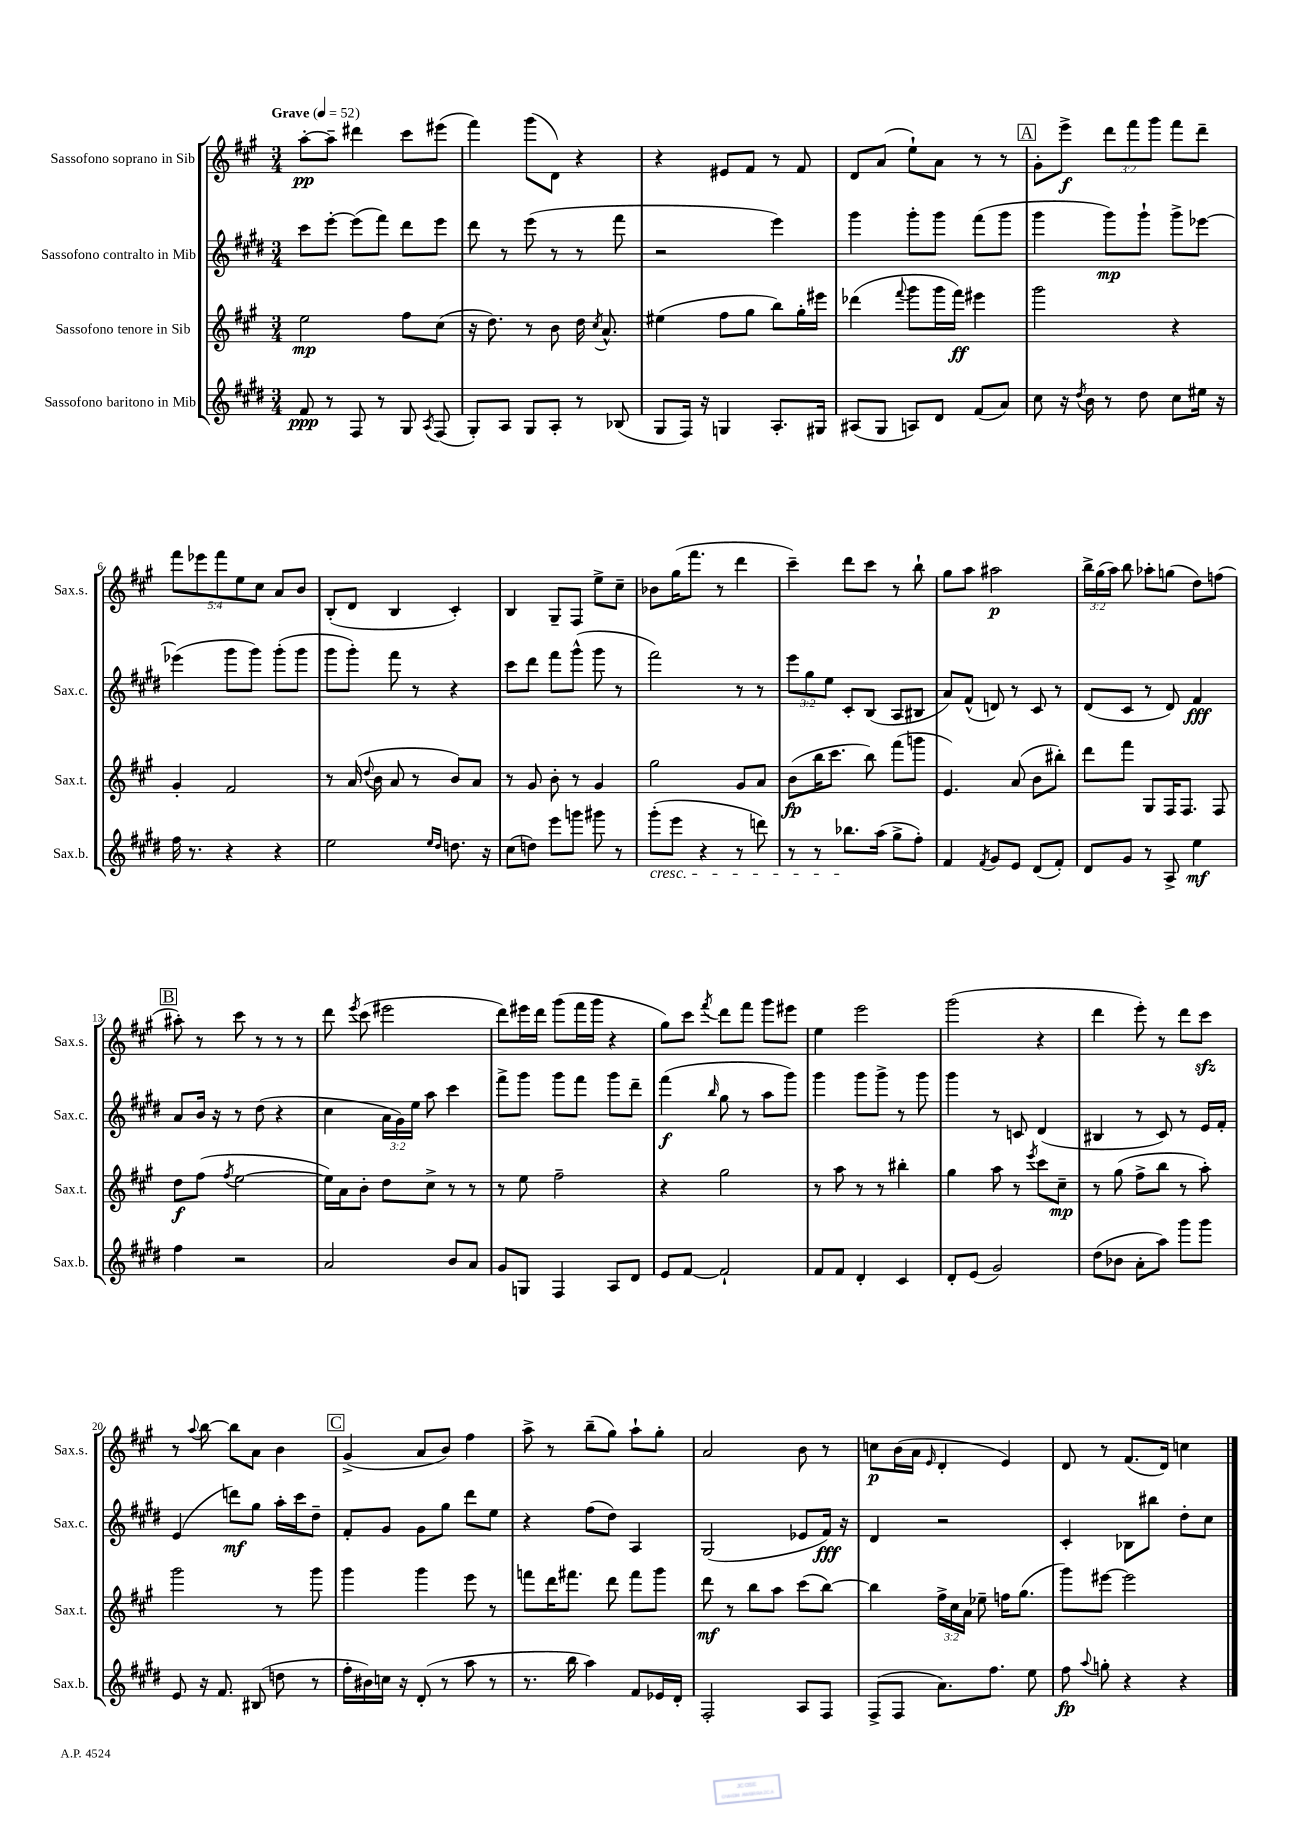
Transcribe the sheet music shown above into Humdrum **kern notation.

**kern	**dynam	**kern	**dynam	**kern	**dynam	**kern	**dynam
*part4	*part4	*part3	*part3	*part2	*part2	*part1	*part1
*staff4	*staff4	*staff3	*staff3	*staff2	*staff2	*staff1	*staff1
*I"Sassofono baritono in Mib	*	*I"Sassofono tenore in Sib	*	*I"Sassofono contralto in Mib	*	*I"Sassofono soprano in Sib	*
*I'Sax.b.	*	*I'Sax.t.	*	*I'Sax.c.	*	*I'Sax.s.	*
*clefG2	*	*clefG2	*	*clefG2	*	*clefG2	*
*k[f#c#g#d#]	*	*k[f#c#g#]	*	*k[f#c#g#d#]	*	*k[f#c#g#]	*
*M3/4	*	*M3/4	*	*M3/4	*	*M3/4	*
*MM52	*	*MM52	*	*MM52	*	*MM52	*
=1	=1	=1	=1	=1	=1	=1	=1
!	!	!	!	!	!	!LO:TX:a:B:t=Grave	!
8f#/	ppp	2ee\	mp	8ccc#\L	.	[8aa'\L	pp
8r	.	.	.	[8eee'\J	.	8aa~\J]	.
8F#/	.	.	.	(8eee\L]	.	4ddd#X\	.
8r	.	.	.	8fff#\J)	.	.	.
8G#/	.	8ff#\L	.	8ddd#\L	.	8ccc#\L	.
8qA/	.	.	.	.	.	.	.
(8F#/	.	(8cc#\J	.	8eee\J	.	(8eee#X\J	.
=2	=2	=2	=2	=2	=2	=2	=2
8G#'/L)	.	16r	.	8ddd#\	.	4fff#\)	.
.	.	8.dd\)	.	.	.	.	.
8A/J	.	.	.	8r	.	.	.
8G#/L	.	8r	.	(8eee\	.	(8ggg#\L	.
8A'/J	.	8b\	.	8r	.	8d\J)	.
8r	.	16dd\	.	8r	.	4r	.
.	.	8qcc#/	.	.	.	.	.
.	.	8.a^^/	.	.	.	.	.
(8B-X/	.	.	.	8fff#\	.	.	.
=3	=3	=3	=3	=3	=3	=3	=3
8G#/L	.	(4ee#X\	.	2r	.	4r	.
16F#/Jk)	.	.	.	.	.	.	.
16r	.	.	.	.	.	.	.
4Gn/	.	8ff#\L	.	.	.	8e#X/L	.
.	.	8gg#\J	.	.	.	8f#/J	.
8.A'/L	.	8bb\L)	.	4eee\)	.	8r	.
.	.	16gg#'\L	.	.	.	8f#/	.
16G#X/Jk	.	16eee#X\JJ	.	.	.	.	.
=4	=4	=4	=4	=4	=4	=4	=4
(8A#X/L	.	(4ddd-X\	.	4ggg#\	.	8d/L	.
8G#/J	.	.	.	.	.	(8a/J	.
.	.	8qqfff#/	.	.	.	.	.
8An/L)	.	8ggg#\L	.	8ggg#'\L	.	8ee`\L)	.
8d#/J	.	16ggg#\L	.	8ggg#\J	.	8a\J	.
.	.	16fff#\JJ)	ff	.	.	.	.
(8f#/L	.	4eee#X\	.	(8fff#\L	.	8r	.
8a/J)	.	.	.	8ggg#\J	.	8r	.
!!LO:REH:place=s1:t=A
=5	=5	=5	=5	=5	=5	=5	=5
8cc#\	.	2ggg#\	.	4ggg#\	.	8g#'\L	.
16r	.	.	.	.	.	8eee^\J	f
8qdd#/	.	.	.	.	.	.	.
16b\	.	.	.	.	.	.	.
8r	.	.	.	8ggg#\L)	mp	12ddd\L	.
.	.	.	.	.	.	12fff#\	.
8dd#\	.	.	.	8ggg#`\J	.	.	.
.	.	.	.	.	.	12ggg#\J	.
8cc#\L	.	4r	.	8ggg#^\L	.	8fff#\L	.
16ee#X\Jk	.	.	.	[8eee-X\J	.	8ddd~\J	.
16r	.	.	.	.	.	.	.
!!LO:LB:g=z
=6	=6	=6	=6	=6	=6	=6	=6
16ff#\	.	4g#'/	.	(4eee-X\]	.	10fff#\L	.
8.r	.	.	.	.	.	.	.
.	.	.	.	.	.	10eee-X\	.
.	.	.	.	.	.	10fff#\	.
4r	.	2f#/	.	8ggg#\L	.	.	.
.	.	.	.	.	.	10ee\	.
.	.	.	.	8ggg#\J)	.	.	.
.	.	.	.	.	.	10cc#\J	.
4r	.	.	.	(8ggg#'\L	.	8a/L	.
.	.	.	.	8ggg#\J	.	8b/J	.
=7	=7	=7	=7	=7	=7	=7	=7
2ee\	.	8r	.	8ggg#\L	.	(8B'/L	.
.	.	(16a/	.	8ggg#'\J)	.	8d/J	.
.	.	8qqdd/	.	.	.	.	.
.	.	16b\	.	.	.	.	.
.	.	8a/	.	8fff#\	.	4B/	.
.	.	8r	.	8r	.	.	.
16qqee/LL	.	.	.	.	.	.	.
16qqdd#/JJ	.	.	.	.	.	.	.
8.ddn\	.	8b/L)	.	4r	.	4c#'/)	.
.	.	8a/J	.	.	.	.	.
16r	.	.	.	.	.	.	.
=8	=8	=8	=8	=8	=8	=8	=8
(8cc#\L	.	8r	.	8ccc#\L	.	4B/	.
8ddn\J)	.	8g#/	.	8ddd#\J	.	.	.
8eee\L	.	8b'\	.	8fff#\L	.	8G#~/L	.
8gggn\J	.	8r	.	(8ggg#^^\J	.	8F#/J	.
8ggg#X\	.	4g#/	.	8ggg#\	.	8ee^\L	.
8r	.	.	.	8r	.	8cc#~\J	.
=9	=9	=9	=9	=9	=9	=9	=9
!LO:TX:b:i:t=cresc.	!	!	!	!	!	!	!
(8ggg#'\L	.	2gg#\	.	2fff#\)	.	8b-X\L	.
8eee\J	.	.	.	.	.	(16gg#\K	.
.	.	.	.	.	.	8.fff#\J	.
4r	.	.	.	.	.	.	.
.	.	.	.	.	.	8r	.
8r	.	8g#/L	.	8r	.	4ddd\	.
8dddn\)	.	8a/J	.	8r	.	.	.
=10	=10	=10	=10	=10	=10	=10	=10
8r	.	(8b\L	fp	12eee\L	.	4ccc#~\)	.
.	.	.	.	12gg#\	.	.	.
8r	.	16bb\K	.	.	.	.	.
.	.	.	.	12ee\J	.	.	.
.	.	8.ccc#\J	.	.	.	.	.
8.bb-X\L	.	.	.	8c#'/L	.	8ddd\L	.
.	.	8bb\)	.	(8B/J	.	8ccc#\J	.
(16aa\Jk	.	.	.	.	.	.	.
8gg#^\L	.	(8fff#\L	.	8A/L	.	8r	.
8ff#'\J)	.	8gggn\J	.	8B#X/J	.	8bb`\	.
=11	=11	=11	=11	=11	=11	=11	=11
4f#/	.	4.e/)	.	8a/L)	.	8gg#\L	.
.	.	.	.	(8f#^^/J	.	8aa\J	.
8qf#/	.	.	.	.	.	.	.
8g#/L	.	.	.	8dn/)	.	2aa#X\	p
8e/J	.	(8a/	.	8r	.	.	.
(8d#/L	.	8b\L	.	8c#/	.	.	.
8f#'/J)	.	8bb#X'\J)	.	8r	.	.	.
=12	=12	=12	=12	=12	=12	=12	=12
8d#/L	.	8ddd\L	.	(8d#/L	.	24bb^\LL	.
.	.	.	.	.	.	(24gg#\	.
.	.	.	.	.	.	24aa\JJ)	.
8g#/J	.	8fff#\J	.	8c#/J	.	8bb\	.
8r	.	8G#/L	.	8r	.	8aa-X'\L	.
8A^/	.	16F#/K	.	8d#/)	.	(8ggn\J	.
.	.	8.F#/J	.	.	.	.	.
4ee\	mf	.	.	4f#/	fff	8dd\L)	.
.	.	8F#/	.	.	.	(8ffn\J	.
!!LO:LB:g=z
!!LO:REH:place=s1:t=B
=13	=13	=13	=13	=13	=13	=13	=13
4ff#\	.	8dd\L	f	8a/L	.	8aa#X'\)	.
.	.	(8ff#\J	.	16b/Jk	.	8r	.
.	.	.	.	16r	.	.	.
.	.	8qff#/	.	.	.	.	.
2r	.	[2ee\	.	8r	.	8ccc#\	.
.	.	.	.	(8dd#\	.	8r	.
.	.	.	.	4r	.	8r	.
.	.	.	.	.	.	8r	.
=14	=14	=14	=14	=14	=14	=14	=14
2a/	.	16ee\LL])	.	4cc#\	.	8ddd\	.
.	.	16a\J	.	.	.	.	.
.	.	.	.	.	.	8qeee/	.
.	.	8b'\J	.	.	.	(8ccc#\	.
.	.	8dd\L	.	24a\LL	.	2eee#X\	.
.	.	.	.	24g#\)	.	.	.
.	.	.	.	24ee\JJ	.	.	.
.	.	8cc#^\J	.	8aa\	.	.	.
8b/L	.	8r	.	4ccc#\	.	.	.
8a/J	.	8r	.	.	.	.	.
=15	=15	=15	=15	=15	=15	=15	=15
8g#/L	.	8r	.	8fff#^\L	.	8ddd\L)	.
8Gn/J	.	8ee\	.	8ggg#\J	.	16eee#X\L	.
.	.	.	.	.	.	16ddd\JJ	.
4F#/	.	2ff#~\	.	8ggg#\L	.	(8ggg#\L	.
.	.	.	.	8fff#\J	.	16fff#\L	.
.	.	.	.	.	.	16ggg#\JJ	.
8A/L	.	.	.	8ggg#\L	.	4r	.
8d#/J	.	.	.	8ddd#~\J	.	.	.
=16	=16	=16	=16	=16	=16	=16	=16
8e/L	.	4r	.	(4fff#\	f	8gg#\L)	.
[8f#/J	.	.	.	.	.	8ccc#\J	.
.	.	.	.	16qqbb/	.	8qfff#/	.
2f#`/]	.	2gg#\	.	8gg#\	.	8ddd\L	.
.	.	.	.	8r	.	8fff#\J	.
.	.	.	.	8aa\L	.	8ggg#\L	.
.	.	.	.	8ggg#\J)	.	8eee#X\J	.
=17	=17	=17	=17	=17	=17	=17	=17
8f#/L	.	8r	.	4ggg#\	.	4ee\	.
8f#/J	.	8aa\	.	.	.	.	.
4d#'/	.	8r	.	8ggg#\L	.	2eee\	.
.	.	8r	.	8ggg#^\J	.	.	.
4c#/	.	4bb#X'\	.	8r	.	.	.
.	.	.	.	8ggg#\	.	.	.
=18	=18	=18	=18	=18	=18	=18	=18
8d#'/L	.	4gg#\	.	4ggg#\	.	(2ggg#\	.
(8e/J	.	.	.	.	.	.	.
2g#/)	.	8aa\	.	8r	.	.	.
.	.	8r	.	8cn/	.	.	.
.	.	8qeee/	.	.	.	.	.
.	.	8ccc#\L	.	(4d#/	.	4r	.
.	.	8cc#~\J	mp	.	.	.	.
=19	=19	=19	=19	=19	=19	=19	=19
(8dd#\L	.	8r	.	4B#X/	.	4ddd\	.
8b-X\J	.	(8gg#\	.	.	.	.	.
8a'\L	.	8ff#^\L	.	8r	.	8eee'\)	.
8aa\J)	.	8bb\J	.	8c#/)	.	8r	.
8ggg#\L	.	8r	.	8r	.	8ddd\L	.
8ggg#\J	.	8aa'\)	.	16e/LL	.	8ccc#zz\J	.
.	.	.	.	16f#'/JJ	.	.	.
!!LO:LB:g=z
=20	=20	=20	=20	=20	=20	=20	=20
8e/	.	2ggg#\	.	(4e/	.	8r	.
.	.	.	.	.	.	8qqaa/	.
16r	.	.	.	.	.	[8bb\	.
8.f#/	.	.	.	.	.	.	.
.	.	.	.	8dddn\L)	mf	8bb\L]	.
(8B#X/	.	.	.	8gg#\J	.	8a\J	.
8ddn\	.	8r	.	16aa'\LL	.	4b\	.
.	.	.	.	16ccc#\J	.	.	.
8r	.	8ggg#\	.	8dd#~\J	.	.	.
!!LO:REH:place=s1:t=C
=21	=21	=21	=21	=21	=21	=21	=21
16ff#'\LL	.	4ggg#\	.	8f#'/L	.	(4g#^/	.
16b#X\)	.	.	.	.	.	.	.
16ccn\JJ	.	.	.	8g#/J	.	.	.
16r	.	.	.	.	.	.	.
(8d#'/	.	4ggg#\	.	8g#\L	.	8a/L	.
8r	.	.	.	8gg#\J	.	8b/J)	.
8aa\	.	8eee\	.	8ddd#\L	.	4ff#\	.
8r	.	8r	.	8ee\J	.	.	.
=22	=22	=22	=22	=22	=22	=22	=22
8.r	.	8fffn\L	.	4r	.	8aa^\	.
.	.	16ddd\K	.	.	.	8r	.
16bb\	.	8.fff#X\J	.	.	.	.	.
4aa\)	.	.	.	(8ff#\L	.	(8bb~\L	.
.	.	8ddd\	.	8dd#\J)	.	8gg#\J)	.
8f#/L	.	8fff#\L	.	4A/	.	8aa`\L	.
16e-X/L	.	8ggg#\J	.	.	.	8gg#'\J	.
16d#'/JJ	.	.	.	.	.	.	.
=23	=23	=23	=23	=23	=23	=23	=23
2F#'/	.	8ddd\	mf	(2G#/	.	2a/	.
.	.	8r	.	.	.	.	.
.	.	8bb\L	.	.	.	.	.
.	.	8aa\J	.	.	.	.	.
8A/L	.	(8ccc#\L	.	8e-X/L	.	8b\	.
8F#/J	.	[8bb\J)	.	16f#/Jk)	fff	8r	.
.	.	.	.	16r	.	.	.
=24	=24	=24	=24	=24	=24	=24	=24
(8F#^/L	.	4bb\]	.	4d#/	.	8ccn\L	p
8F#/J	.	.	.	.	.	(16b\L	.
.	.	.	.	.	.	16a\JJ	.
.	.	.	.	.	.	16qqe/	.
8.a\L)	.	24ff#^\LL	.	2r	.	4d'/	.
.	.	24cc#\	.	.	.	.	.
.	.	24a\JJ	.	.	.	.	.
.	.	8ee-X~\	.	.	.	.	.
8.ff#\J	.	.	.	.	.	.	.
.	.	16ffn\KL	.	.	.	4e/)	.
.	.	(8.gg#\J	.	.	.	.	.
8ee\	.	.	.	.	.	.	.
=25	=25	=25	=25	=25	=25	=25	=25
8ff#\	fp	8ggg#\L)	.	4c#'/	.	8d/	.
8qqaa/	.	.	.	.	.	.	.
8ggn'\	.	[8eee#X\J	.	.	.	8r	.
4r	.	2eee#\]	.	8B-X\L	.	(8.f#/L	.
.	.	.	.	8bb#X\J	.	.	.
.	.	.	.	.	.	16d/Jk)	.
4r	.	.	.	8dd#'\L	.	4ccn\	.
.	.	.	.	8cc#\J	.	.	.
==	==	==	==	==	==	==	==
*-	*-	*-	*-	*-	*-	*-	*-
